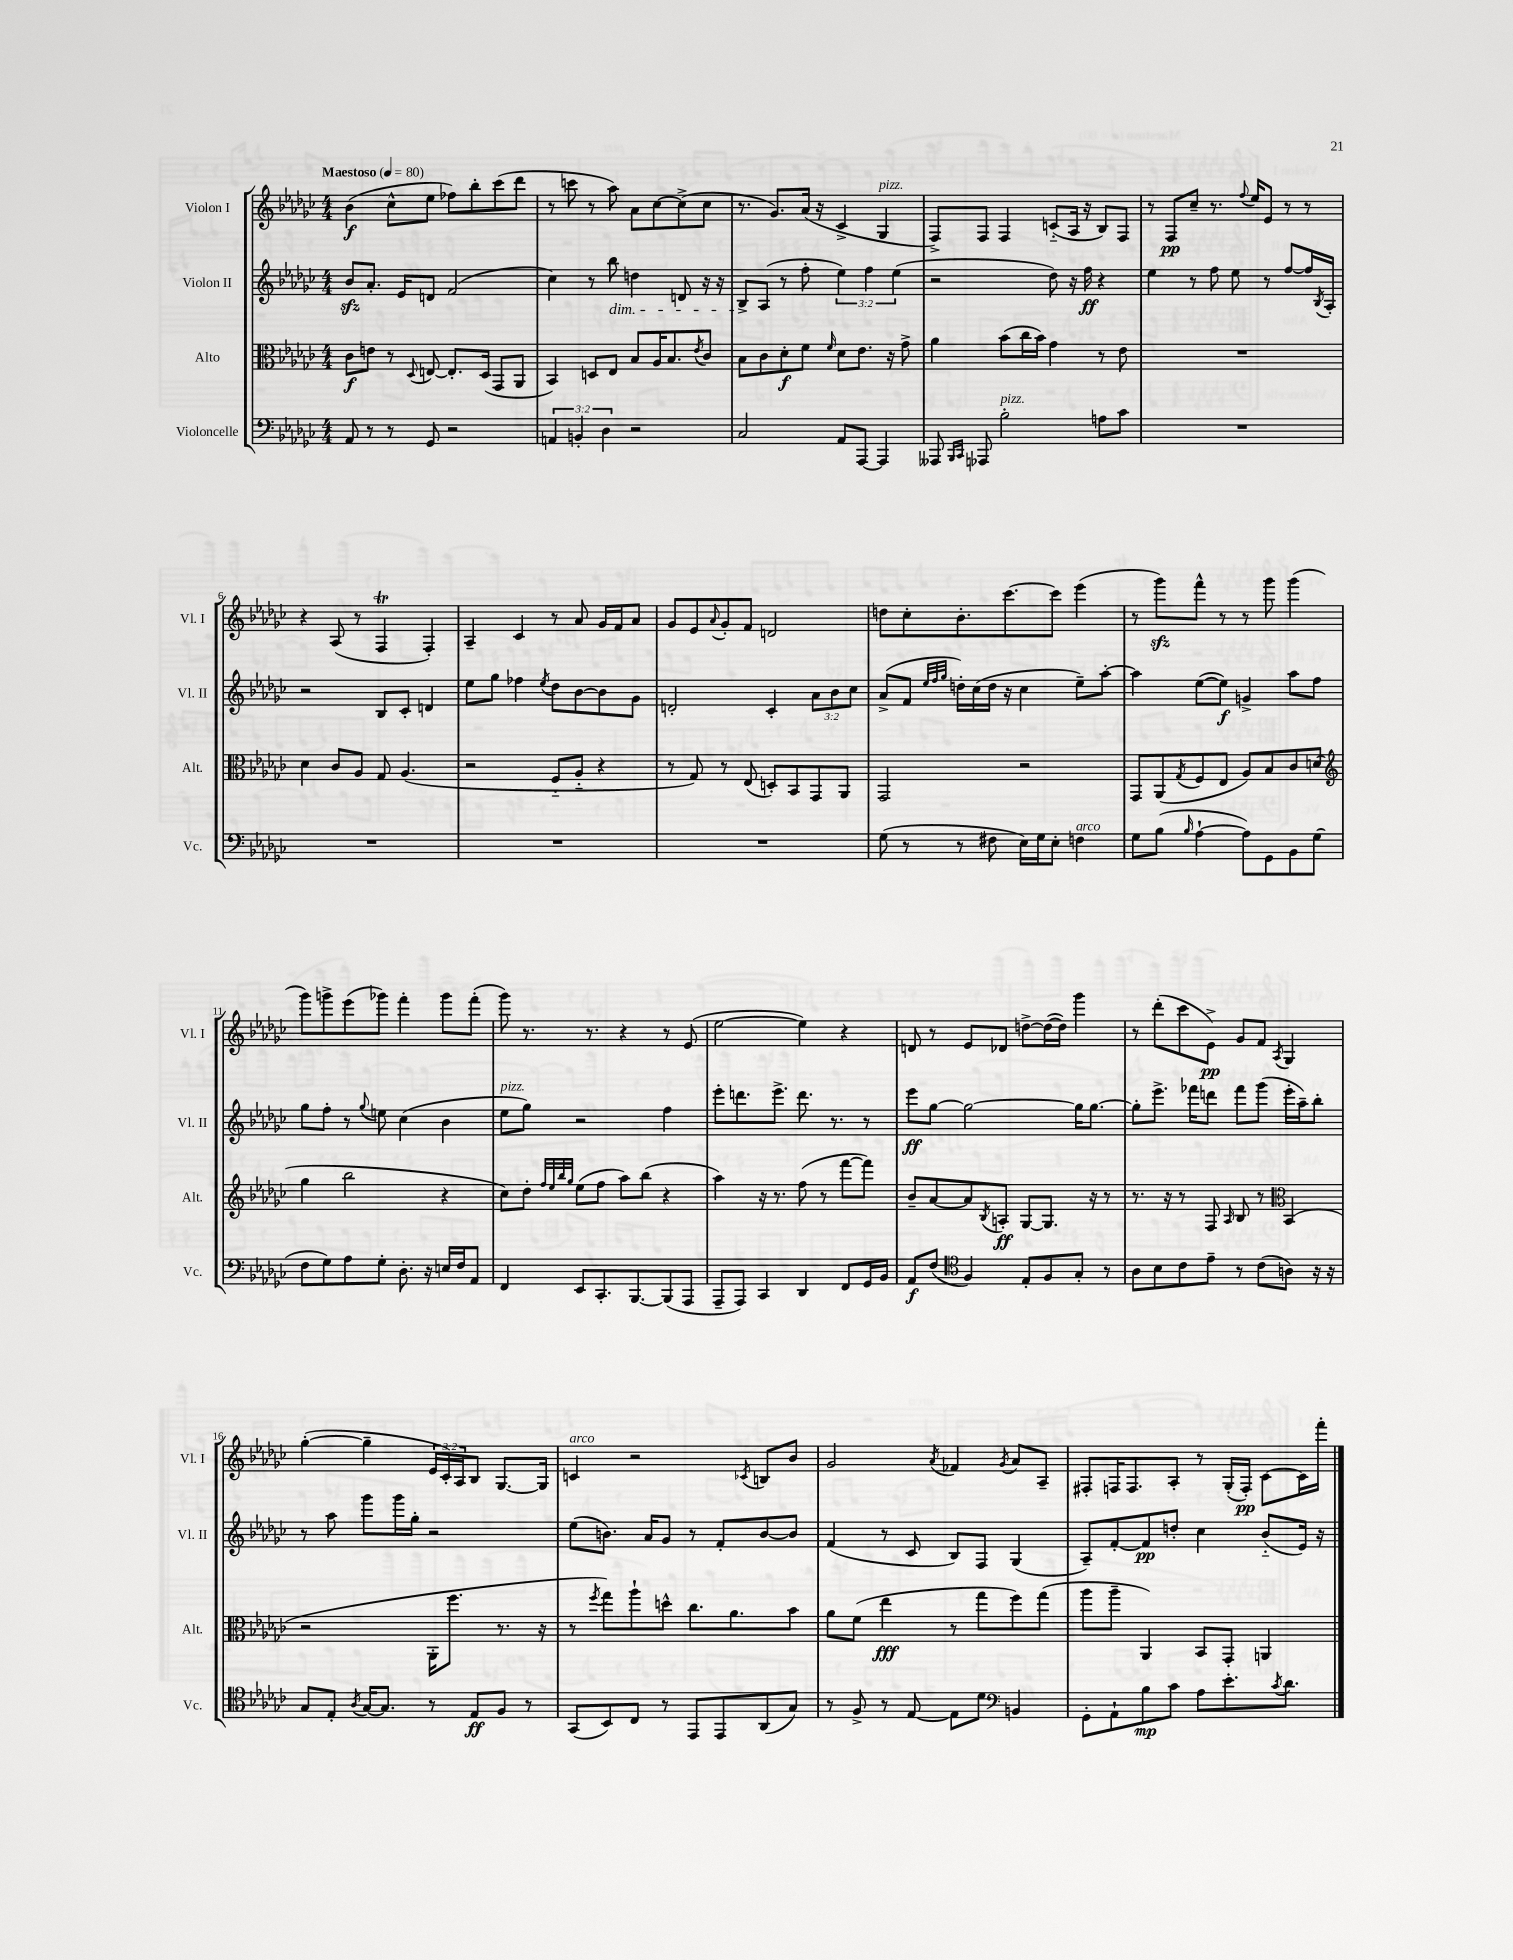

**kern	**kern	**kern	**kern
*staff4	*staff3	*staff2	*staff1
*clefF4	*clefC3	*clefG2	*clefG2
*k[b-e-a-d-g-c-]	*k[b-e-a-d-g-c-]	*k[b-e-a-d-g-c-]	*k[b-e-a-d-g-c-]
*M4/4	*M4/4	*M4/4	*M4/4
*MM80	*MM80	*MM80	*MM80
8AA-	8c-	8b-	(4b-
8r	8e	8.a-'	.
8r	8r	.	8cc-^^
.	.	16e-	.
.	8qqD-	.	.
8GG-	[8E	8d	8ee-
2r	8.E']	(2f	8ff-)
.	.	.	8bb-'
.	(16D-	.	.
.	8GG-	.	(8ccc-
.	8AA-	.	8ddd-
=	=	=	=
6AA	4BB-)	4cc-)	8r
.	.	.	8ccc
6BB'	.	.	.
.	8D	8r	8r
6D-	.	.	.
.	8E-	8bb-	8aa-)
2r	8B-	4dd	8a-
.	16A-	.	[8cc-
.	8.B-	.	.
.	.	8d	(8cc-^]
.	8qe-	.	.
.	8c-	16r	8cc-
.	.	16r	.
=	=	=	=
2C-	8B-	8B-^	8.r
.	8c-	(8A-	.
.	.	.	8.g-)
.	8d-'	8r	.
.	8f	8ff'	(16a-
.	.	.	16r
.	16qqf	.	.
8AA-	8d-	6ee-)	4c-^
[8AAA-	8.e-	.	.
.	.	6ff	.
4AAA-]	.	.	4G-
.	16r	.	.
.	.	(6ee-	.
.	8g-^	.	.
=	=	=	=
8AAA--	4a-	2r	8F^)
16qqBBB-	.	.	.
16qqCC-	.	.	.
8AAA-	.	.	8F
2B-'	(8b-	.	4F
.	16cc-	.	.
.	16b-)	.	.
.	4g-	8dd-)	(8c'~
.	.	16r	16A-
.	.	16ff	16r
8A	8r	4r	8B-)
8c-	8e-	.	8F
=	=	=	=
1r	1r	4ee-	8r
.	.	.	8F
.	.	8r	8cc-~
.	.	8ff	8.r
.	.	8ee-	.
.	.	.	8qqff
.	.	.	16ee-
.	.	8r	8e-
.	.	[8ff	8r
.	.	16ff]	8r
.	.	8qB-	.
.	.	16A-'	.
=	=	=	=
1r	4d-	2r	4r
.	8c-	.	(8A-
.	8A-	.	8r
.	8G-	8B-	4F
.	(4.A-	8c-'	.
.	.	4d	4F')
=	=	=	=
1r	2r	8ee-	4A-~
.	.	8gg-	.
.	.	4ff-	4c-
.	.	8qee-	.
.	8F'~	8dd-	8r
.	8A-'~	[8b-	8a-
.	4r	8b-]	16g-
.	.	.	16f
.	.	8g-	8a-
=	=	=	=
1r	8r	2d'	8g-
.	8G-)	.	8e-
.	.	.	8qqa-
.	8r	.	8g-'
.	(8E-	.	8f
.	8D')	4c-'	2d
.	8BB-	.	.
.	8GG-	12a-	.
.	.	12b-	.
.	8AA-	.	.
.	.	12cc-	.
=	=	=	=
(8G-	2GG-	(8a-^	8dd
8r	.	8f	8cc-'
.	.	32qqee-	.
.	.	32qqff	.
.	.	32qqgg-	.
8r	.	16dd')	8.b-'
.	.	(16cc-	.
8F#	.	16dd	.
.	.	16r	[8.ccc-
16E-)	2r	4cc-	.
16G-	.	.	.
8E-'	.	.	8ccc-]
4F	.	8ee-~)	(4eee-
.	.	[8aa-'	.
=	=	=	=
8G-	8GG-	4aa-]	8r
(8B-	(8AA-	.	8ggg-)
16qqB-	8qG-	.	.
[4A-`	8F	([8ee-	8fff^^
.	8E-	8ee-])	8r
8A-])	8A-)	4g^	8r
8GG-	8B-	.	8ggg-
8BB-	8c-	8aa-	(4ggg-
(8G-	(8d	8ff	.
=	=	=	=
*	*clefG2	*	*
8F	4gg-	8gg-	8ggg-)
8G-)	.	8ff'	8ggg^
8A-	2bb-	8r	(8eee-
.	.	8qqgg-	.
8G-'	.	8ee	8ggg-)
8.D-'	.	(4cc-	4fff'
16r	.	.	.
16E	4r	4b-	8ggg-
16F	.	.	.
8AA-	.	.	(8fff'
=	=	=	=
4FF	8cc-)	8ee-	8ggg-)
.	8dd-'	8gg-)	8.r
.	32qqff	.	.
.	32qqee-	.	.
.	32qqbb-	.	.
.	32qqgg-	.	.
8EE-	(8ee-	2r	.
.	.	.	8.r
8.CC-'	8ff	.	.
.	8aa-)	.	4r
[8.BBB-	.	.	.
.	(8bb-	.	.
(8BBB-]	4r	4ff	8r
8AAA-	.	.	(8e-
=	=	=	=
8AAA-~	4aa-)	8eee-'	[2ee-
8AAA-)	.	8.ddd	.
4CC-	16r	.	.
.	8.r	8.eee-^	.
4DD-	(8ff	8.ddd	4ee-])
.	8r	.	.
.	.	8.r	.
8FF	[8fff	.	4r
16GG-	8fff])	8r	.
16BB-	.	.	.
=	=	=	=
8AA-	8b-~	8eee-	8d
(8F	[8a-	[8gg-	8r
*clefC4	*	*	*
4F)	8a-]	2gg-_	8e-
.	8qB-	.	.
.	8A'	.	8d-
8E-'	[8G-	.	[8dd^
8F	8.G-]	.	(16dd_
.	.	.	16dd])
8G-'	.	16gg-]	4ggg-
.	16r	[8.gg-	.
8r	8r	.	.
=	=	=	=
8A-	8.r	8gg-']	8r
8B-	.	8.eee-^	(8ddd-'
.	16r	.	.
8c-	8r	.	8ccc-
.	.	16fff-	.
8e-~	8F	8ddd	8e-^)
.	16qqA-	.	.
8r	8B-	8fff-	8g-
(8c-	8r	(8ggg-	8f
*	*clefC3	*	*
.	.	.	8qA-
8A)	(4BB-	16eee-'	4G-
.	.	16aa-~)	.
16r	.	8bb-'	.
16r	.	.	.
=	=	=	=
8G-	2r	8r	([4gg-'
8E-'	.	8aa-	.
8qA-	.	.	.
[16G-	.	8ggg-	4gg-~]
8.G-]	.	.	.
.	.	16ggg-	.
.	.	16gg-'	.
8r	16AA-'	2r	24e-
.	.	.	24c-')
.	8.ff	.	.
.	.	.	24A-
8E-	.	.	8B-
8F	8.r	.	[8.G-
8r	.	.	.
.	16r	.	16G-]
=	=	=	=
(8GG-	8r	(8ee-	4c
.	8qff	.	.
8BB-)	8gg-)	8.b)	.
8C-	8aa-`	.	2r
.	.	16a-	.
8r	8dd^^	8g-	.
8EE-	8.cc-	8r	.
8EE-	.	8f'	.
.	8.a-	.	.
.	.	.	8qc-
(8AA-	.	[8b	8B
8G-)	8b-	8b]	8b-
=	=	=	=
8r	8a-	(4f	2g-
8F^	(8f	.	.
8r	4ee-	8r	.
[8E-	.	8c-	.
.	.	.	8qa-
8E-]	8r	8B-)	4f-
8d-	8gg-	8F	.
*clefF4	*	*	*
.	.	.	8qg-
4BB	8ff)	(4G-	8a-
.	(8gg-	.	8A-~
=	=	=	=
8GG-'	8aa-	8A-~)	8F#'
8AA-`	8aa-~	[8f'	16F
.	.	.	8.F
8B-	4AA-)	8f]	.
8c-	.	8dd'	8A-'
8A-	8BB-	4cc-	8r
8.e-'	8GG-'	.	(16G-'
.	.	.	16F')
.	4AA	(8b-'~	[8c-
8qc-	.	.	.
8.d-	.	.	.
.	.	16e-)	16c-]
.	.	16r	16fff'
==	==	==	==
*-	*-	*-	*-
